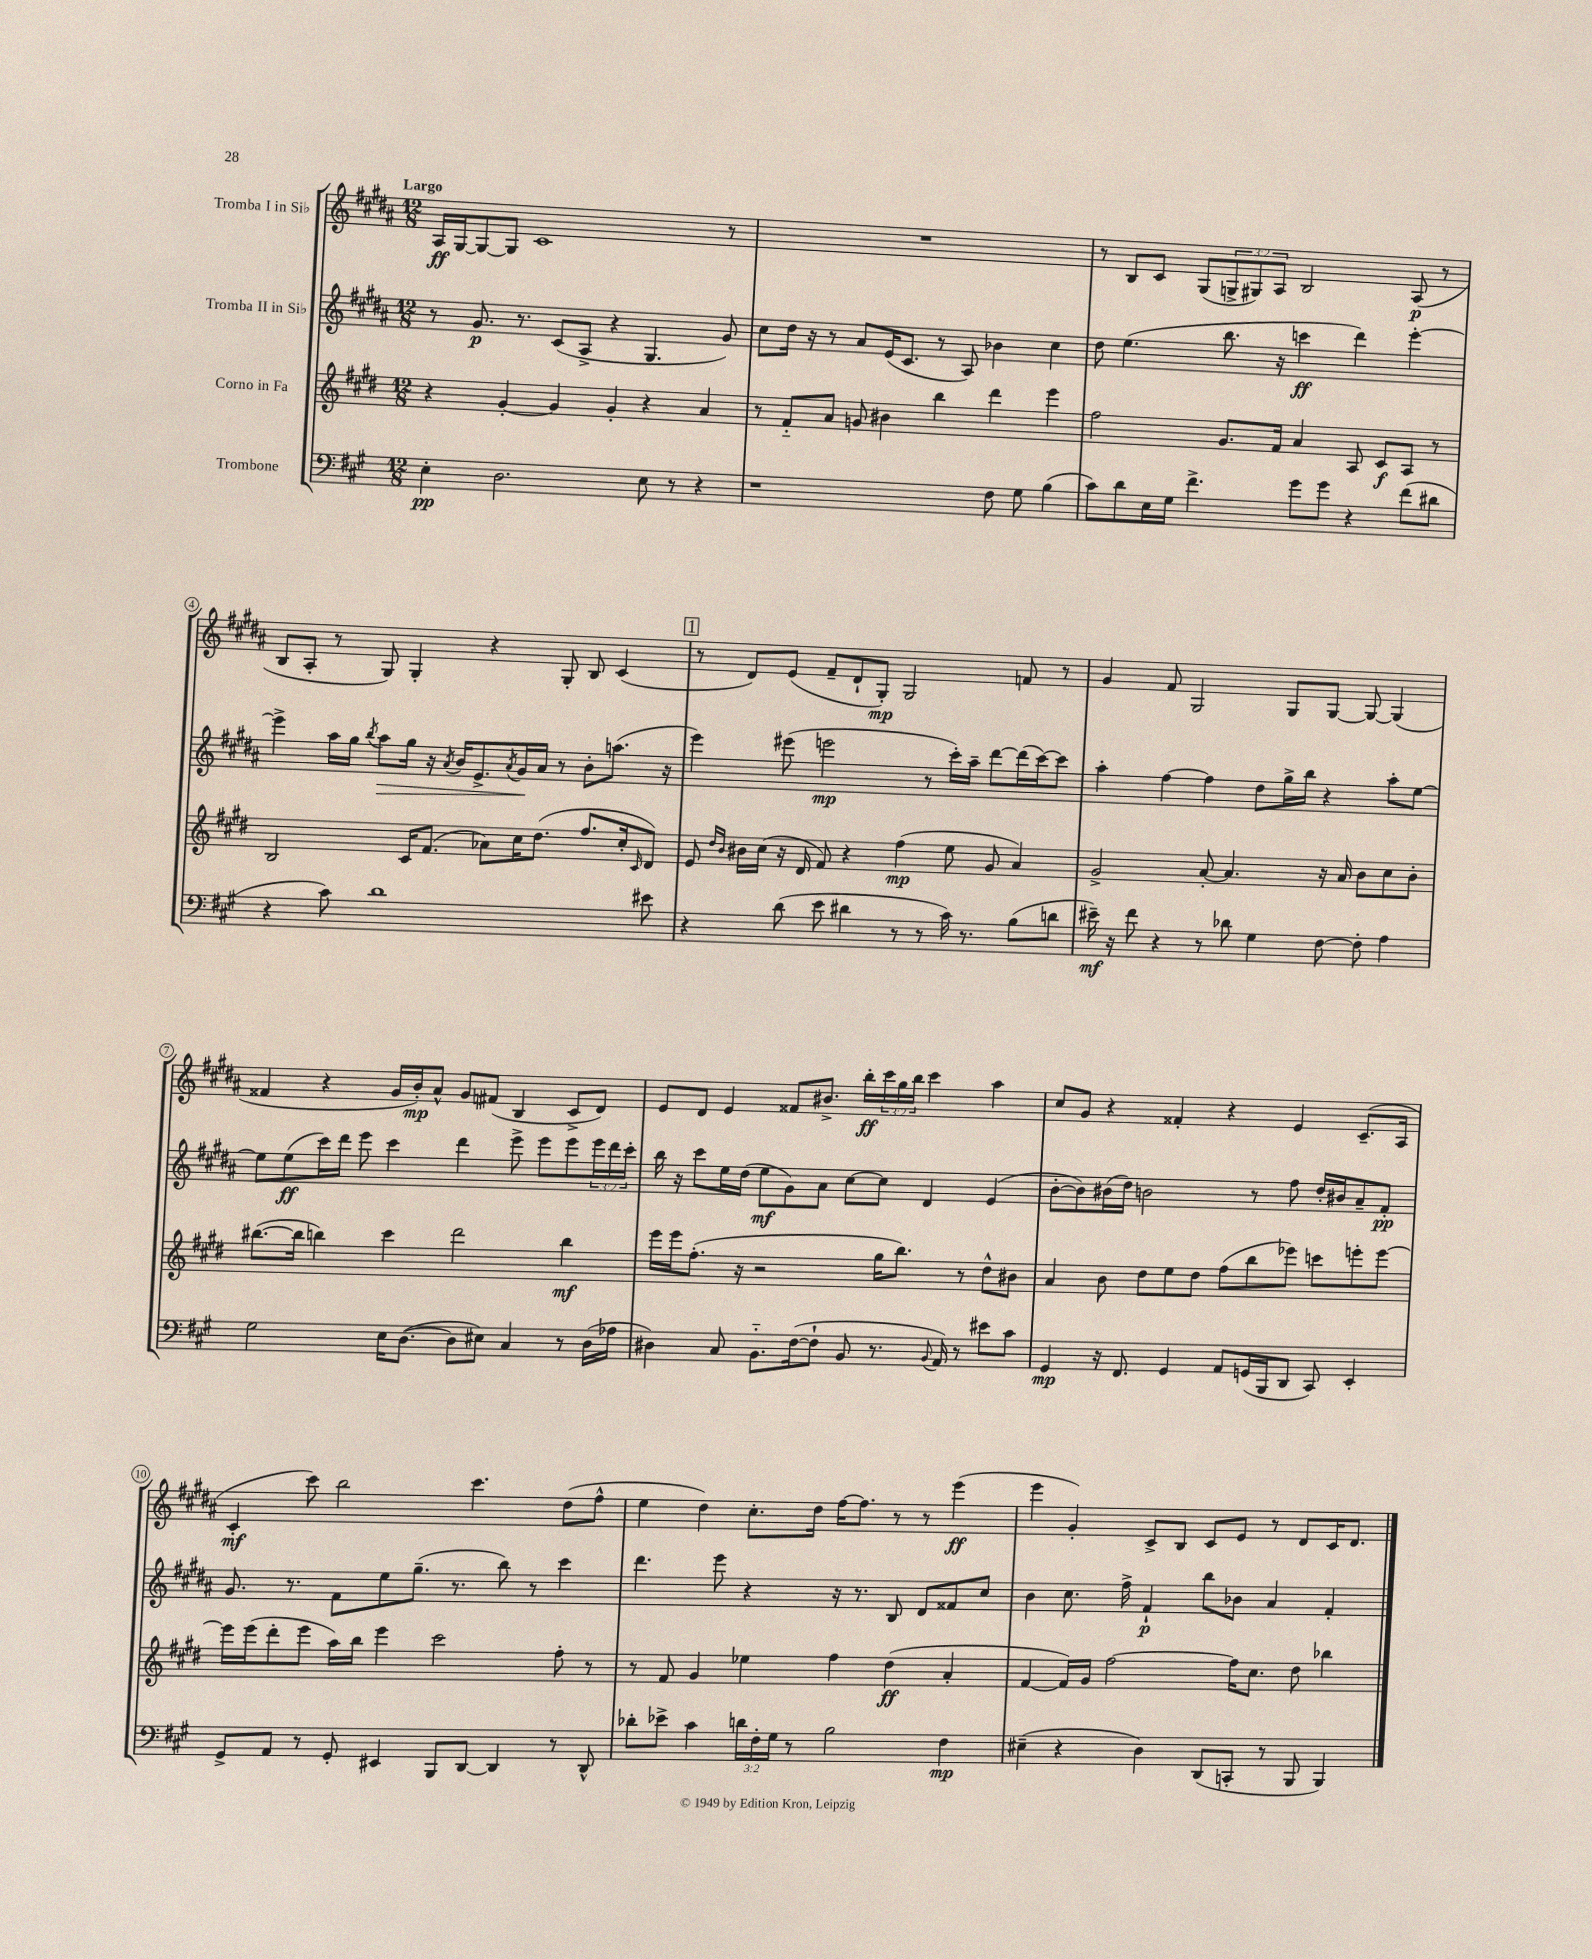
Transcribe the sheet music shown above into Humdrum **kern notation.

**kern	**dynam	**kern	**dynam	**kern	**dynam	**kern	**dynam
*part4	*part4	*part3	*part3	*part2	*part2	*part1	*part1
*staff4	*staff4	*staff3	*staff3	*staff2	*staff2	*staff1	*staff1
*I"Trombone	*	*I"Corno in Fa	*	*I"Tromba II in Si♭	*	*I"Tromba I in Si♭	*
*clefF4	*	*clefG2	*	*clefG2	*	*clefG2	*
*k[f#c#g#]	*	*k[f#c#g#d#]	*	*k[f#c#g#d#a#]	*	*k[f#c#g#d#a#]	*
*M12/8	*	*M12/8	*	*M12/8	*	*M12/8	*
=1	=1	=1	=1	=1	=1	=1	=1
!	!	!	!	!	!	!LO:TX:a:B:t=Largo	!
4E'\	pp	4r	.	8r	.	16A#/LL	ff
.	.	.	.	.	.	[16G#/J	.
.	.	.	.	8.g#/	p	8G#/_	.
2.D\	.	[4g#'/	.	.	.	8G#/J]	.
.	.	.	.	8.r	.	.	.
.	.	.	.	.	.	1c#	.
.	.	4g#/]	.	(8c#/L	.	.	.
.	.	.	.	8A#^/J	.	.	.
.	.	4g#'/	.	4r	.	.	.
8E\	.	4r	.	4.G#/	.	.	.
8r	.	.	.	.	.	.	.
4r	.	4a/	.	.	.	.	.
.	.	.	.	8g#/)	.	8r	.
=2	=2	=2	=2	=2	=2	=2	=2
1r	.	8r	.	8cc#\L	.	1.r	.
.	.	8f#/L	.	16dd#\Jk	.	.	.
.	.	.	.	16r	.	.	.
.	.	8a/J	.	8r	.	.	.
.	.	8gn/	.	8a#/L	.	.	.
.	.	4b#X\	.	(16e/K	.	.	.
.	.	.	.	8.c#/J	.	.	.
.	.	4bb\	.	8r	.	.	.
.	.	.	.	8A#/)	.	.	.
8F#\	.	4ddd#\	.	4b-X\	.	.	.
8G#\	.	.	.	.	.	.	.
(4B\	.	4eee\	.	4cc#\	.	.	.
=3	=3	=3	=3	=3	=3	=3	=3
8c#\L)	.	2ff#\	.	8dd#\	.	8r	.
8d\	.	.	.	(4.ee\	.	8B/L	.
16E\L	.	.	.	.	.	8c#/J	.
16G#\JJ	.	.	.	.	.	.	.
4.f#^\	.	.	.	.	.	(8G#/L	.
.	.	8.g#/L	.	8.bb\	.	12Gn^/	.
.	.	.	.	.	.	12G#X/)	.
.	.	.	.	.	.	12A#/J	.
.	.	16f#/Jk	.	16r	.	.	.
8g#\L	.	4a/	.	4cccn\	ff	2B/	.
8g#\J	.	.	.	.	.	.	.
4r	.	8A/	.	4ddd#\)	.	.	.
.	.	8c#/L	f	.	.	.	.
(8f#\L	.	8A/J	.	[4eee'\	.	(8A#/	p
8d#X\J	.	8r	.	.	.	8r	.
!!LO:LB:g=z
=4	=4	=4	=4	=4	=4	=4	=4
4r	.	2B/	.	4eee^\]	.	8B/L	.
.	.	.	.	.	.	8A#'/J	.
8c#\)	.	.	.	16aa#\LL	.	8r	.
.	.	.	.	16gg#\JJ	.	.	.
.	.	.	.	8qbb/	.	.	.
!	!	!	!	!	!LO:HP:b	!	!
1d	.	.	.	8aa#\L	>	8G#/)	.
.	.	16c#/KL	.	16gg#\Jk	.	4G#'/	.
.	.	(8.f#/J	.	16r	.	.	.
.	.	.	.	8qa#/	.	.	.
.	.	.	.	16b/KL	.	.	.
.	.	.	.	8.e^/	.	.	.
.	.	8a-X\L)	.	.	.	4r	.
.	.	.	.	8qa#/	.	.	.
.	.	16cc#\K	.	16g#/L	.	.	.
.	.	(8.dd#\J	.	16a#/JJ	]	.	.
.	.	.	.	8r	.	8G#'/	.
.	.	8.ff#/L	.	8b'\L	.	8B/	.
.	.	.	.	(8.aan\J	.	(4c#/	.
.	.	16cc#'/k	.	.	.	.	.
.	.	16qqc#/	.	.	.	.	.
8e#X\	.	8d#/J)	.	.	.	.	.
.	.	.	.	16r	.	.	.
!!LO:REH:place=s1:t=1
=5	=5	=5	=5	=5	=5	=5	=5
4r	.	8e/	.	4eee\)	.	8r	.
.	.	16qqdd#/LL	.	.	.	.	.
.	.	16qqb/JJ	.	.	.	.	.
.	.	16b#X\LL	.	.	.	8d#/L)	.
.	.	(16cc#\JJ	.	.	.	.	.
(8d\	.	16r	.	(8eee#X\	.	(8e/J	.
.	.	16d#/	.	.	.	.	.
8e\	.	8f#/)	.	2eeen\	mp	8f#~/L	.
4d#X\	.	4r	.	.	.	8d#`/	.
.	.	.	.	.	.	8G#'/J)	mp
8r	.	(4ff#\	mp	.	.	2G#/	.
8r	.	.	.	8r	.	.	.
16c#\)	.	8ee\	.	16ccc#'\LL)	.	.	.
8.r	.	.	.	16aa#~\JJ	.	.	.
.	.	8g#/	.	[8ddd#\L	.	.	.
(8B\L	.	4a/)	.	(16ddd#\L]	.	8fn/	.
.	.	.	.	[16ccc#\J)	.	.	.
8dn\J	.	.	.	8ccc#\J]	.	8r	.
=6	=6	=6	=6	=6	=6	=6	=6
16e#X~\)	mf	2g#^/	.	4aa#'\	.	4g#/	.
16r	.	.	.	.	.	.	.
8f#\	.	.	.	.	.	.	.
4r	.	.	.	[4ff#\	.	8f#/	.
.	.	.	.	.	.	2G#/	.
8r	.	[8a'/	.	4ff#\]	.	.	.
8d-X\	.	4.a/]	.	.	.	.	.
4G#\	.	.	.	8dd#\L	.	.	.
.	.	.	.	16gg#^\L	.	8G#/L	.
.	.	.	.	16bb\JJ	.	.	.
[8F#\	.	16r	.	4r	.	[8G#/J	.
.	.	16a/	.	.	.	.	.
8F#'\]	.	8b\L	.	.	.	8G#/_	.
4A\	.	8cc#\	.	8aa#'\L	.	(4G#/]	.
.	.	8b'\J	.	[8ee\J	.	.	.
!!LO:LB:g=z
=7	=7	=7	=7	=7	=7	=7	=7
2G#\	.	([8.bb#X\L	.	8ee\L]	.	4f##X/	.
.	.	.	.	(8ee\	ff	.	.
.	.	16bb#\Jk]	.	.	.	.	.
.	.	4bbn\)	.	16ccc#\L)	.	4r	.
.	.	.	.	16ddd#\JJ	.	.	.
.	.	.	.	8eee\	.	.	.
16E\KL	.	4ccc#\	.	4ccc#\	.	16g#/LL	.
([8.D\J	.	.	.	.	.	16b'/J)	mp
.	.	.	.	.	.	8a#^^/J	.
8D\L]	.	2ddd#\	.	4ddd#\	.	8g#/L	.
8E#X\J)	.	.	.	.	.	(8f#X/J	.
4C#/	.	.	.	8eee^\	.	4B/	.
.	.	.	.	8eee\L	.	.	.
8r	.	4bb\	mf	8eee\	.	8c#^/L	.
(16D\LL	.	.	.	24eee\L	.	8d#/J)	.
.	.	.	.	24ddd#\	.	.	.
16A-X\JJ	.	.	.	.	.	.	.
.	.	.	.	24ccc#'\JJ	.	.	.
=8	=8	=8	=8	=8	=8	=8	=8
4D#X\)	.	16eee\LL	.	16bb\	.	8e/L	.
.	.	16eee\J	.	16r	.	.	.
.	.	(8.ff#'\J	.	8ccc#\L	.	8d#/J	.
8C#/	.	.	.	16ee\L	.	4e/	.
.	.	16r	.	(16dd#\JJ	.	.	.
8.BB\L	.	2r	.	8ee\L	mf	.	.
.	.	.	.	8g#\)	.	8f##X/L	.
([16F#\k	.	.	.	.	.	.	.
8F#`\J]	.	.	.	8a#\J	.	8.b#X^/J	.
8BB/	.	.	.	[8cc#\L	.	.	.
.	.	.	.	.	.	16bb'\LL	ff
8.r	.	16gg#\KL	.	8cc#\J]	.	24ccc#\	.
.	.	.	.	.	.	24gg#\	.
.	.	8.bb\J)	.	.	.	.	.
.	.	.	.	.	.	24bb\JJ	.
.	.	.	.	4d#/	.	4ccc#\	.
8qqBB/	.	.	.	.	.	.	.
16AA/)	.	.	.	.	.	.	.
8r	.	8r	.	.	.	.	.
8e#X\L	.	8dd#^^\L	.	(4e/	.	4aa#\	.
8c#\J	.	8b#X\J	.	.	.	.	.
=9	=9	=9	=9	=9	=9	=9	=9
4GG#/	mp	4a/	.	[8b'\L	.	8cc#/L	.
.	.	.	.	8b\])	.	8g#/J	.
16r	.	8b\	.	(16b#X\L	.	4r	.
8.FF#/	.	.	.	16dd#\JJ)	.	.	.
.	.	8dd#\L	.	2bn\	.	.	.
4GG#/	.	8ee\	.	.	.	4f##X'/	.
.	.	8dd#\J	.	.	.	.	.
8AA/L	.	(8ff#\L	.	.	.	4r	.
(16GGn/L	.	8bb\	.	8r	.	.	.
16BBB/J	.	.	.	.	.	.	.
8DD/J	.	8eee-X\J)	.	8ff#\	.	4e/	.
8CC#/)	.	8cccn\L	.	16dd#'/LL	.	.	.
.	.	.	.	16b#X/J	.	.	.
4EE'/	.	8eeen'\	.	8a#~/	.	(8.c#~/L	.
.	.	[8eee\J	.	8f#'/J	pp	.	.
.	.	.	.	.	.	16A#/Jk	.
!!LO:LB:g=z
=10	=10	=10	=10	=10	=10	=10	=10
8GG#^/L	.	16eee\LL]	.	8.g#/	.	4c#'/	mf
.	.	(16eee\J	.	.	.	.	.
8AA/J	.	8ddd#'\	.	.	.	.	.
.	.	.	.	8.r	.	.	.
8r	.	8eee\J	.	.	.	8ccc#\)	.
8GG#'/	.	16aa\LL)	.	8f#\L	.	2bb\	.
.	.	16bb\JJ	.	.	.	.	.
4EE#X/	.	4eee\	.	8ee\	.	.	.
.	.	.	.	(8.gg#~\J	.	.	.
8BBB/L	.	2ccc#\	.	.	.	.	.
.	.	.	.	8.r	.	.	.
[8DD/J	.	.	.	.	.	4.ccc#\	.
4DD/]	.	.	.	8bb\)	.	.	.
.	.	.	.	8r	.	.	.
8r	.	8ff#'\	.	4ccc#\	.	(8dd#\L	.
8DD^^/	.	8r	.	.	.	8ff#^^\J	.
=11	=11	=11	=11	=11	=11	=11	=11
8d-X'\L	.	8r	.	4.ddd#\	.	4ee\	.
8e-X^\J	.	8f#/	.	.	.	.	.
4c#\	.	4g#/	.	.	.	4dd#\)	.
.	.	.	.	8eee\	.	.	.
24dn\LL	.	4ee-X\	.	4r	.	8.cc#'\L	.
24F#'\	.	.	.	.	.	.	.
24G#\JJ	.	.	.	.	.	.	.
8r	.	.	.	.	.	.	.
.	.	.	.	.	.	16dd#\Jk	.
2B\	.	4ff#\	.	16r	.	[16ff#\KL	.
.	.	.	.	8.r	.	8.ff#\J]	.
.	.	(4dd#\	ff	8B/	.	8r	.
.	.	.	.	8d#/L	.	8r	.
4F#\	mp	4a'/	.	8f##X/	.	(4eee\	ff
.	.	.	.	8cc#/J	.	.	.
=12	=12	=12	=12	=12	=12	=12	=12
(4E#X~\	.	[4f#/	.	4b\	.	4eee\	.
4r	.	16f#/LL])	.	8.cc#\	.	4g#'/)	.
.	.	16g#/JJ	.	.	.	.	.
.	.	[2ff#\	.	.	.	.	.
.	.	.	.	16ff#^\	.	.	.
4D\)	.	.	.	4f#`/	p	8c#^/L	.
.	.	.	.	.	.	8B/J	.
(8DD/L	.	.	.	8bb\L	.	8c#/L	.
8CCn'/J	.	16ff#\KL]	.	8b-X\J	.	8e/J	.
.	.	8.cc#\J	.	.	.	.	.
8r	.	.	.	4a#/	.	8r	.
8BBB/	.	8dd#\	.	.	.	8d#/L	.
4BBB/)	.	4bb-X\	.	4f#'/	.	16c#/K	.
.	.	.	.	.	.	8.d#/J	.
==	==	==	==	==	==	==	==
*-	*-	*-	*-	*-	*-	*-	*-
